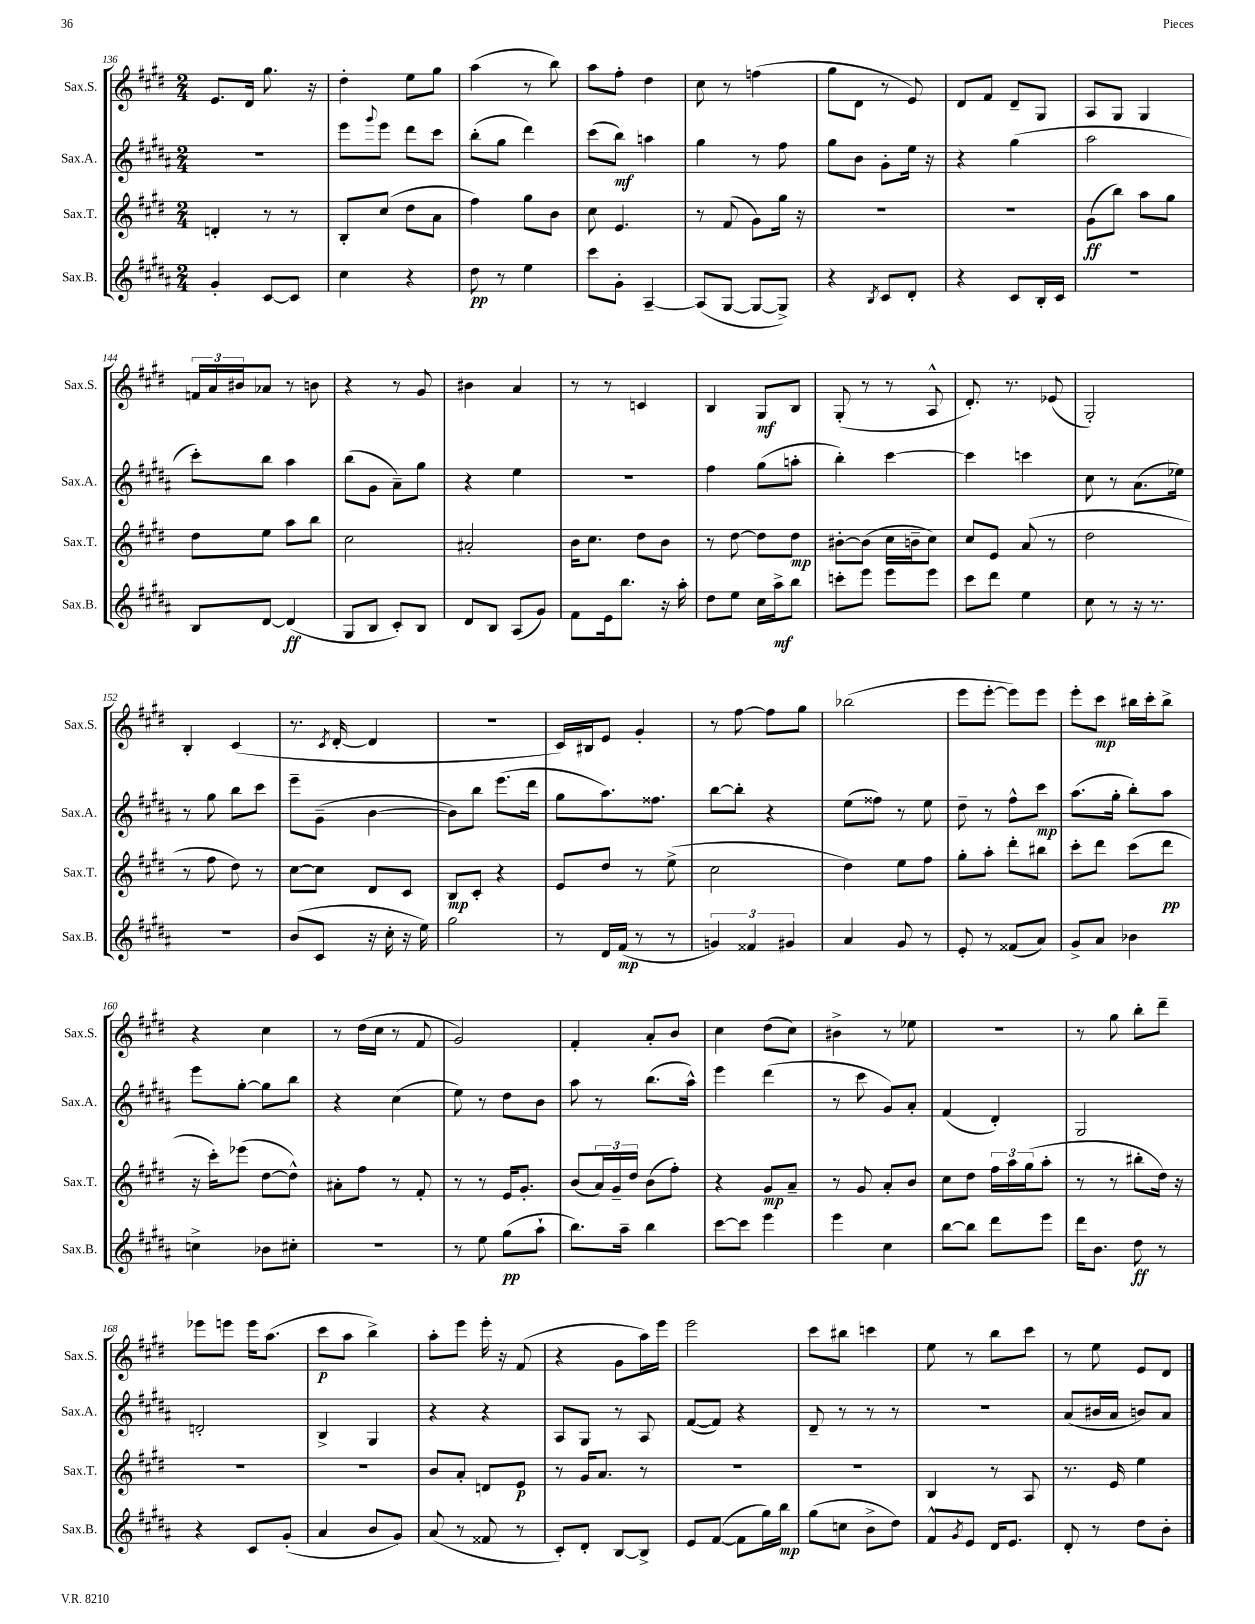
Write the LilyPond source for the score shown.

<<
\new StaffGroup <<
\new Staff = "s0" \with { instrumentName = "Sax.S." shortInstrumentName = "Sax.S." } {
    \clef treble \key e \major \numericTimeSignature \time 2/4
    e'8. dis'16 gis''8. r16 |
    dis''4-. e''8 gis''8 |
    a''4( r8 b''8) |
    a''8 fis''8-. dis''4 |
    cis''8 r8 f''4( |
    gis''8 dis'8 r8 e'8) |
    dis'8 fis'8 dis'8-- gis8 |
    a8 gis8 gis4 |
    \tuplet 3/2 { f'16 a'16 bis'16 } aes'8 r8 b'8 |
    r4 r8 gis'8 |
    bis'4 a'4 |
    r8 r8 c'4 |
    b4 gis8\mf b8 |
    gis8-.( r8 r8 a8-^ |
    dis'8.-.) r8. ees'8( |
    gis2-.) |
    b4-. cis'4( |
    r8. \acciaccatura { cis'8 } dis'16~-. dis'4 |
    R2 |
    cis'16) bis16 e'8 gis'4-. |
    r8 fis''8~ fis''8 gis''8 |
    bes''2( |
    e'''8 e'''8~-. e'''8) e'''8 |
    e'''8-. cis'''8\mp bis''16 cis'''16-. bis''8-> |
    r4 cis''4 |
    r8 dis''16( cis''16 r8 fis'8 |
    gis'2) |
    fis'4-. a'8-. b'8 |
    cis''4 dis''8( cis''8) |
    bis'4-> r8 ees''8 |
    r2 |
    r8 gis''8 b''8-. dis'''8-- |
    ees'''8 e'''8 e'''16 a''8.( |
    cis'''8\p a''8 b''4->) |
    a''8-. e'''8 e'''16-. r16 fis'8( |
    r4 gis'8 a''16) e'''16 |
    e'''2 |
    cis'''8 bis''8 c'''4 |
    e''8 r8 b''8 cis'''8 |
    r8 e''8 e'8 dis'8 \bar "|." |
}
\new Staff = "s1" \with { instrumentName = "Sax.A." shortInstrumentName = "Sax.A." } {
    \clef treble \key b \major \numericTimeSignature \time 2/4
    r2 |
    e'''8 \appoggiatura { gis'''8 } e'''8 dis'''8 cis'''8 |
    b''8-.( gis''8 dis'''4) |
    cis'''8( b''8\mf) a''4 |
    gis''4 r8 fis''8 |
    gis''8 b'8 gis'8-. e''16 r16 |
    r4 gis''4( |
    ais''2 |
    cis'''8-.) b''8 ais''4 |
    b''8( gis'8 ais'8--) gis''8 |
    r4 e''4 |
    r2 |
    fis''4 gis''8( a''8-. |
    b''4-.) cis'''4~ |
    cis'''4 c'''4 |
    cis''8 r8 ais'8.( ees''16) |
    r8 gis''8 b''8 cis'''8 |
    e'''8-- gis'8--( b'4~ |
    b'8) b''8 e'''8.( dis'''16 |
    gis''8 ais''8.) fisis''8. |
    b''8~ b''8-. r4 |
    e''8( fisis''8) r8 e''8 |
    dis''8-- r8 fis''8-^ cis'''8\mp |
    ais''8.( gis''16-. b''8-.) ais''8 |
    e'''8 gis''8~-. gis''8 b''8 |
    r4 cis''4( |
    e''8) r8 dis''8 b'8 |
    ais''8 r8 b''8.( ais''16-^) |
    e'''4 dis'''4( |
    r8 cis'''8 gis'8) ais'8-. |
    fis'4( dis'4-.) |
    gis2 |
    d'2-. |
    b4-> gis4 |
    r4 r4 |
    ais8 gis8 r8 ais8 |
    fis'8~( fis'8) r4 |
    dis'8-- r8 r8 r8 |
    r2 |
    ais'8( bis'16 ais'16 b'8) ais'8 \bar "|." |
}
\new Staff = "s2" \with { instrumentName = "Sax.T." shortInstrumentName = "Sax.T." } {
    \clef treble \key e \major \numericTimeSignature \time 2/4
    d'4-. r8 r8 |
    b8-. cis''8( dis''8 a'8 |
    fis''4) gis''8 b'8 |
    cis''8 e'4. |
    r8 fis'8( gis'8) gis''16 r16 |
    R2 |
    r2 |
    gis'8\ff( b''8) a''8 gis''8 |
    dis''8 e''8 a''8 b''8 |
    cis''2 |
    ais'2-. |
    b'16 cis''8. dis''8 b'8 |
    r8 dis''8~ dis''8 dis''8\mp |
    bis'8~-. bis'8( cis''16 b'16-- cis''8) |
    cis''8 e'8 a'8( r8 |
    dis''2 |
    r8 fis''8 dis''8) r8 |
    cis''8~ cis''8 dis'8 cis'8 |
    b8\mp cis'8-. r4 |
    e'8 dis''8 r8 e''8->( |
    cis''2 |
    dis''4) e''8 fis''8 |
    gis''8-. a''8-. dis'''8-. bis''8 |
    cis'''8-. dis'''8 cis'''8( dis'''8\pp |
    r16 cis'''16-.) ees'''8( dis''8~ dis''8-^) |
    ais'8-. fis''8 r8 fis'8-. |
    r8 r8 e'16 gis'8.-. |
    b'8( \tuplet 3/2 { a'16) gis'16-- dis''16 } b'8( fis''8-.) |
    r4 gis'8\mp a'8-- |
    r8 gis'8 a'8-. b'8 |
    cis''8 dis''8 \tuplet 3/2 { fis''16 a''16 gis''16( } a''8-. |
    r8 r8 bis''8-. dis''16) r16 |
    R2 |
    R2 |
    b'8 a'8-. d'8 e'8\p |
    r8 gis'16 a'8. r8 |
    R2 |
    R2 |
    b4 r8 a8 |
    r8. e'16 e''4 \bar "|." |
}
\new Staff = "s3" \with { instrumentName = "Sax.B." shortInstrumentName = "Sax.B." } {
    \clef treble \key b \major \numericTimeSignature \time 2/4
    gis'4-. cis'8~ cis'8 |
    cis''4 r4 |
    dis''8\pp r8 e''4 |
    cis'''8 gis'8-. ais4~-- |
    ais8( gis8~ gis8~ gis8->) |
    r4 \acciaccatura { b8 } cis'8 dis'8-. |
    r4 cis'8 b16-. cis'16 |
    R2 |
    b8 dis'8~ dis'4\ff( |
    gis8 b8 cis'8-.) b8 |
    dis'8 b8 ais8( gis'8) |
    fis'8 e'16 b''8. r16 ais''16-. |
    dis''8 e''8 cis''16 ais''16->\mf b''8 |
    c'''8-. e'''8 e'''8 e'''8 |
    cis'''8 dis'''8 e''4 |
    cis''8 r8 r16 r8. |
    R2 |
    b'8( cis'8 r16 cis''16-. r16 e''16) |
    gis''2 |
    r8 dis'16 fis'16\mp( r8 r8 |
    \tuplet 3/2 { g'4) fisis'4 gis'4 } |
    ais'4 gis'8 r8 |
    e'8-. r8 fisis'8( ais'8) |
    gis'8-> ais'8 bes'4 |
    c''4-> bes'8 cis''8-. |
    R2 |
    r8 e''8 gis''8\pp( ais''8-! |
    b''8.) ais''16-- b''4 |
    cis'''8~ cis'''8 e'''4 |
    e'''4 cis''4 |
    b''8~ b''8 dis'''8 e'''8 |
    dis'''16 b'8. dis''8\ff r8 |
    r4 cis'8 gis'8-.( |
    ais'4 b'8 gis'8) |
    ais'8( r8 fisis'8 r8 |
    cis'8-.) dis'8-. b8~ b8-> |
    e'8 fis'8~( fis'8 gis''16) b''16\mp |
    gis''8( c''8 b'8-> dis''8) |
    fis'8-^ \acciaccatura { gis'8 } e'8 dis'16 e'8. |
    dis'8-. r8 dis''8 b'8-. \bar "|." |
}
>>
>>
\layout { \context { \Score currentBarNumber = #136 } }
